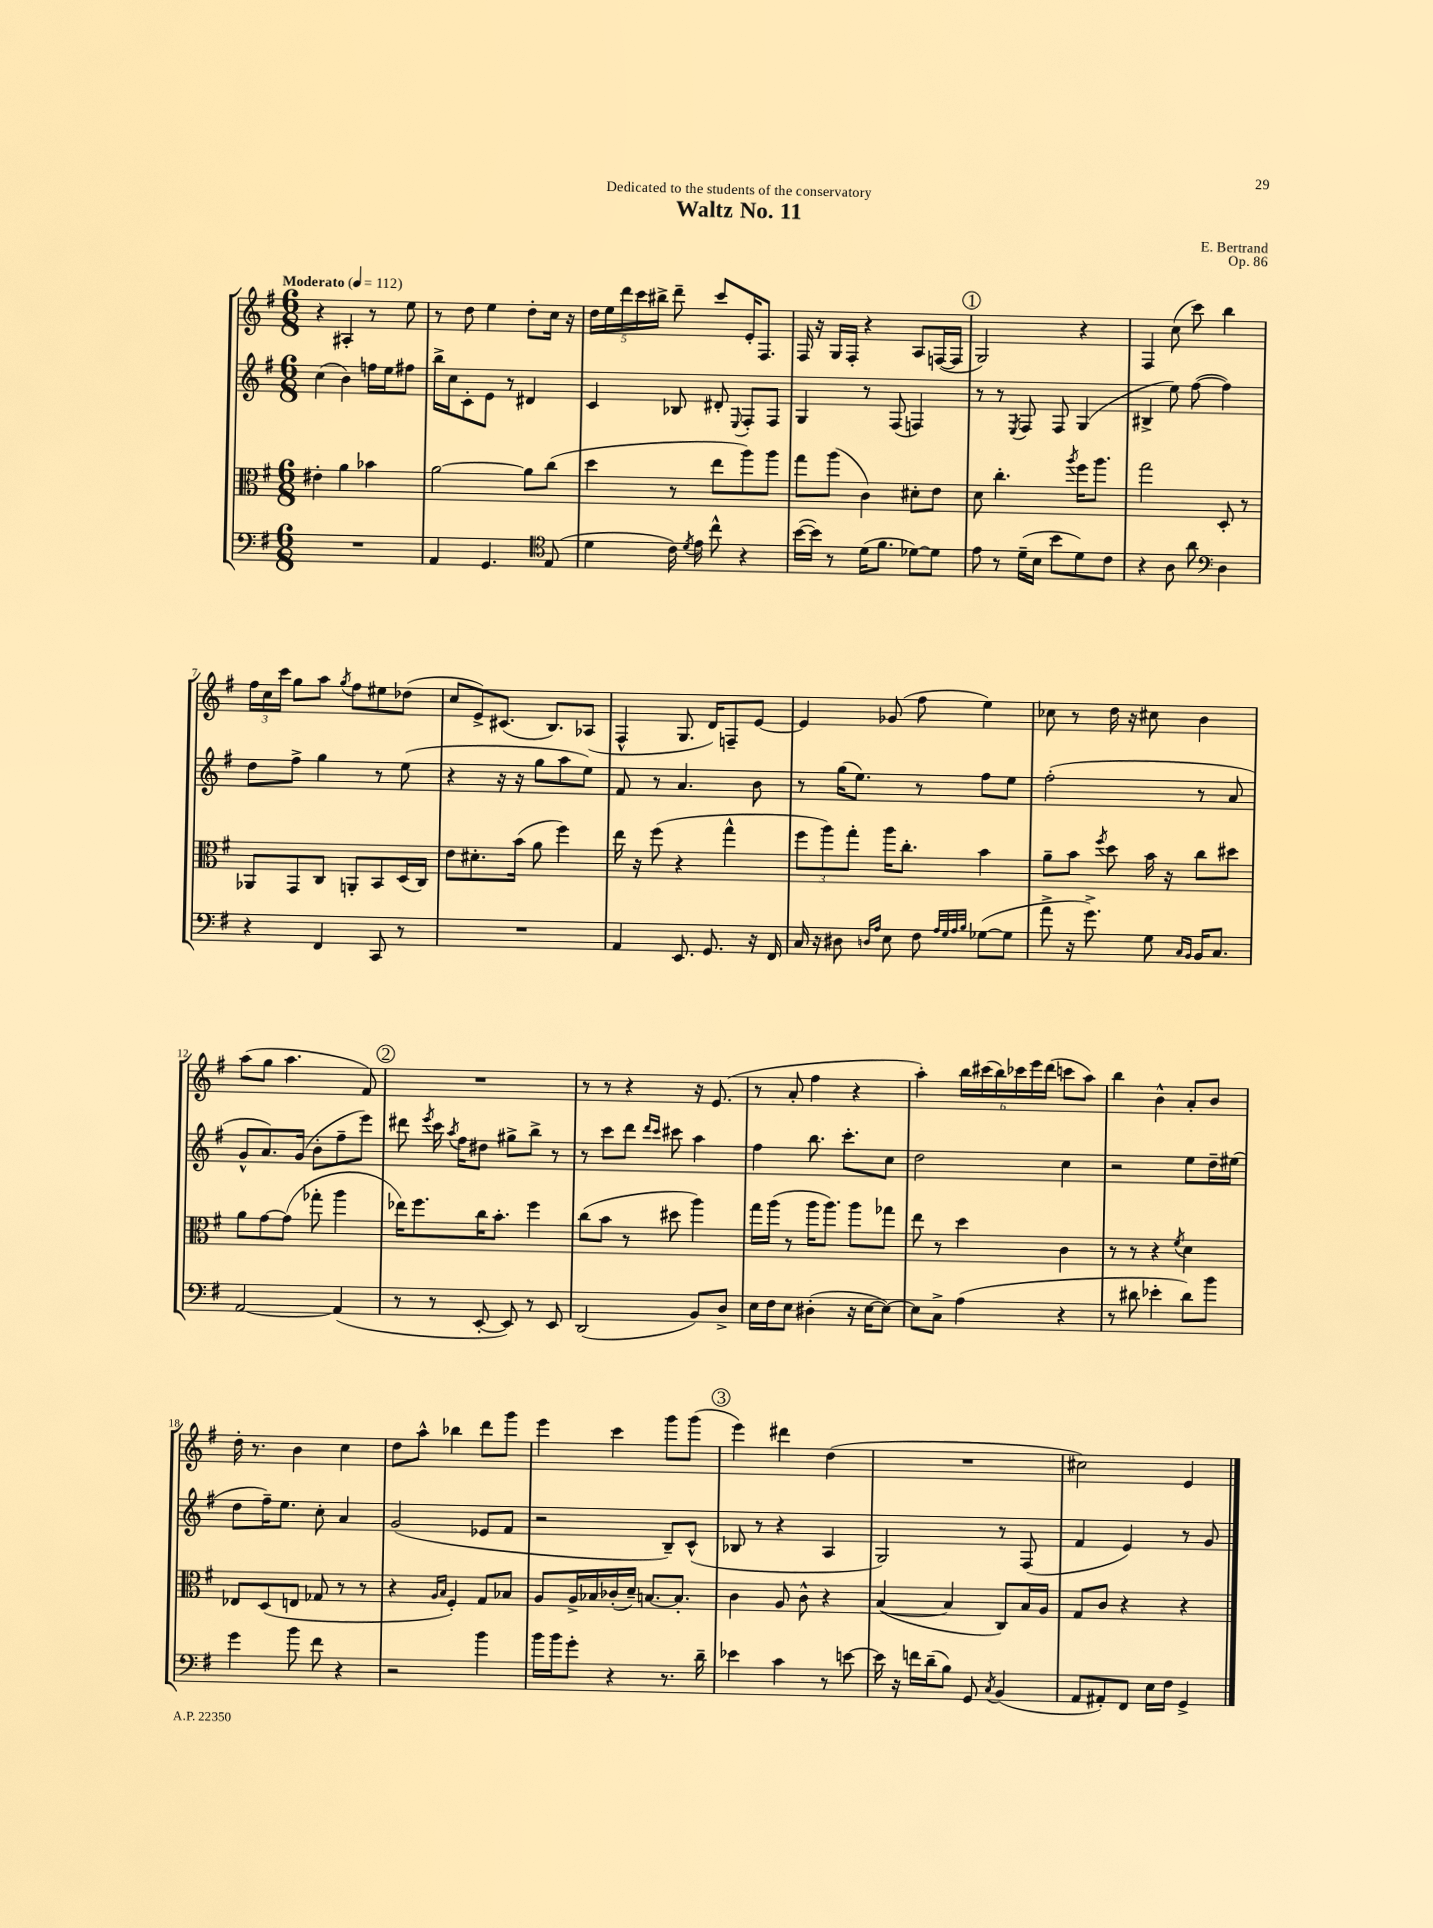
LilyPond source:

\header { title = "Waltz No. 11" composer = "E. Bertrand" dedication = "Dedicated to the students of the conservatory" opus = "Op. 86" }
<<
\new StaffGroup <<
\new Staff = "s0" {
    \clef treble \key g \major \numericTimeSignature \time 6/8 \tempo "Moderato" 4 = 112
    \autoBeamOff r4 ais4-. r8 e''8 |
    r8 d''8 e''4 d''8[-. c''16] r16 |
    \tuplet 5/4 { d''16[ e''16 d'''16 c'''16 bis''16]-> } d'''8-- c'''8[ e'16-. fis8.] |
    fis16 r16 g16[ fis16]-. r4 a8[ f16~( f16] |
    \mark \markup { \circle "1" } g2) r4 |
    fis4 c''8( c'''8) b''4 |
    \tuplet 3/2 { fis''16[ c''16 c'''16] } g''8[ a''8] \acciaccatura { g''8 } fis''8[ eis''8 des''8]( |
    c''8[ e'8->) cis'8.]( b8.[) aes8]( |
    fis4-^ g8. d'16[) f8-- e'8]~ |
    e'4 ges'8( fis''8 e''4) |
    ces''8 r8 d''16 r16 cis''8 b'4 |
    a''8[( g''8] a''4. fis'8) |
    \mark \markup { \circle "2" } R2. |
    r8 r8 r4 r16 e'8.( |
    r8 a'8-. fis''4 r4 |
    a''4-.) \tuplet 6/4 { b''16[ cis'''16( b''16) ces'''16 e'''16 d'''16]( } c'''8[ a''8]) |
    b''4 b'4-^ a'8[-. b'8] |
    d''16-. r8. b'4 c''4 |
    d''8[ a''8]-^ bes''4 d'''8[ g'''8] |
    e'''4 c'''4 g'''8[ g'''8]( |
    \mark \markup { \circle "3" } e'''4) dis'''4 d''4( |
    R2. |
    cis''2) e'4 \bar "|." |
}
\new Staff = "s1" {
    \clef treble \key g \major \numericTimeSignature \time 6/8
    \autoBeamOff c''4( b'4) f''16[ e''16 fis''8] |
    b''16[-> c''16 c'8-. e'8] r8 dis'4 |
    c'4 bes8 dis'8-. \appoggiatura { e8 } fis8[-. fis8] |
    g4 r8 fis8( f4) |
    \mark \markup { \circle "1" } r8 r8 \acciaccatura { e8 } fis8 fis8 g4( |
    bis4-> e''8) fis''8~( fis''4) |
    d''8[ fis''8]-> g''4 r8 e''8( |
    r4 r16 r16 g''8[ a''8 e''8]) |
    fis'8 r8 a'4. b'8 |
    r8 g''16[( e''8.]) r8 fis''8[ e''8] |
    fis''2-.( r8 a'8 |
    g'8[-^ a'8.) g'16]( b'8[-. fis''8-- e'''8]) |
    \mark \markup { \circle "2" } dis'''8 \acciaccatura { e'''8 } c'''16 \acciaccatura { a''8 } fis''16[ dis''8] gis''8[-> b''8]-> r8 |
    r8 c'''8[ d'''8] \grace { d'''16[ c'''16] } cis'''8 a''4 |
    fis''4 b''8. c'''8.[-. c''8] |
    d''2 c''4 |
    r2 e''8[ d''16-- eis''16]( |
    d''8[ fis''16--) e''8.] c''8-. a'4 |
    g'2( ees'8[ fis'8] |
    r2 b8[--) c'8]-^( |
    \mark \markup { \circle "3" } bes8 r8 r4 a4 |
    g2) r8 fis8( |
    fis'4 e'4) r8 g'8 \bar "|." |
}
\new Staff = "s2" {
    \clef alto \key g \major \numericTimeSignature \time 6/8
    \autoBeamOff eis'4-. a'4 bes'4 |
    a'2~ a'8[ c''8]( |
    d''4 r8 e''8[ a''8) a''8] |
    g''8[ a''8]( c'4) dis'8[-. e'8] |
    \mark \markup { \circle "1" } d'8 c''4.-. \acciaccatura { a''8 } fis''16[ a''8.] |
    g''2 d8-. r8 |
    aes,8[ g,8 c8] a,8[-. b,8 d16( c16]) |
    e'8[ dis'8.-. b'16]( a'8 fis''4) |
    e''16 r16 fis''8( r4 g''4-^ |
    \tuplet 3/2 { fis''8[ a''8) g''8]-. } a''16[ c''8.]-. b'4 |
    a'8[-- b'8] \acciaccatura { fis''8 } d''8 b'16 r16 c''8[ dis''8] |
    a'8[ g'8~ g'8]( ges''8-. a''4 |
    \mark \markup { \circle "2" } ees''16[) fis''8. c''16 b'8.]-. fis''4 |
    c''8[( b'8] r8 dis''8 a''4) |
    g''16[ a''16]( r8 a''16[ a''8.]) a''8[ ges''8] |
    e''8 r8 d''4 c'4 |
    r8 r8 r4 \acciaccatura { fis'8 } d'4 |
    ees8[ d8( e8] ges8 r8 r8 |
    r4 \grace { a16[ b16] } fis4-.) g8[ bes8] |
    a8[ a16-> bes16 ces'16-.( d'16]--) b8.[~ b8.]-. |
    \mark \markup { \circle "3" } c'4 a8 c'8-^ r4 |
    b4~( b4 c8[) b16 a16] |
    g8[ c'8] r4 r4 \bar "|." |
}
\new Staff = "s3" {
    \clef bass \key g \major \numericTimeSignature \time 6/8
    \autoBeamOff R2. |
    a,4 g,4. \clef tenor e8( |
    d'4 c'16) \acciaccatura { d'8 } e'16 c''8-^ r4 |
    b'16[~( b'16]) r8 d'16[( fis'8.] des'8[~) des'8] |
    \mark \markup { \circle "1" } e'8 r8 d'16[--( b16] b'8[ d'8) c'8] |
    r4 a8 a'8 \clef bass d4 |
    r4 fis,4 c,8 r8 |
    R2. |
    a,4 e,8. g,8. r16 fis,16 |
    c16 r16 dis8 \grace { d16[ a16] } e8 fis8 \grace { a32[ g32 a32 b32] } ges8[~( ges8] |
    a'8-> r16 g'8.->) g8 \grace { c16[ b,16] } b,16[ c8.] |
    a,2~ a,4( |
    \mark \markup { \circle "2" } r8 r8 e,8~-. e,8) r8 e,8 |
    d,2( b,8[) d8]-> |
    e16[ fis16 e8] dis4-.( r16 e16[~ e8]~) |
    e8[ c8]-> a4( r4 |
    r8 dis'8 ees'4-. dis'8[) b'8] |
    g'4 b'8 fis'8 r4 |
    r2 b'4 |
    b'16[ b'16 g'8]-. r4 r8. d'16-- |
    \mark \markup { \circle "3" } ees'4 c'4 r8 e'8~ |
    e'16 r16 f'16[ d'16--( b8]) g,8 \acciaccatura { c8 } b,4( |
    a,8[ ais,8-.) fis,8] e16[ fis16] g,4-> \bar "|." |
}
>>
>>
